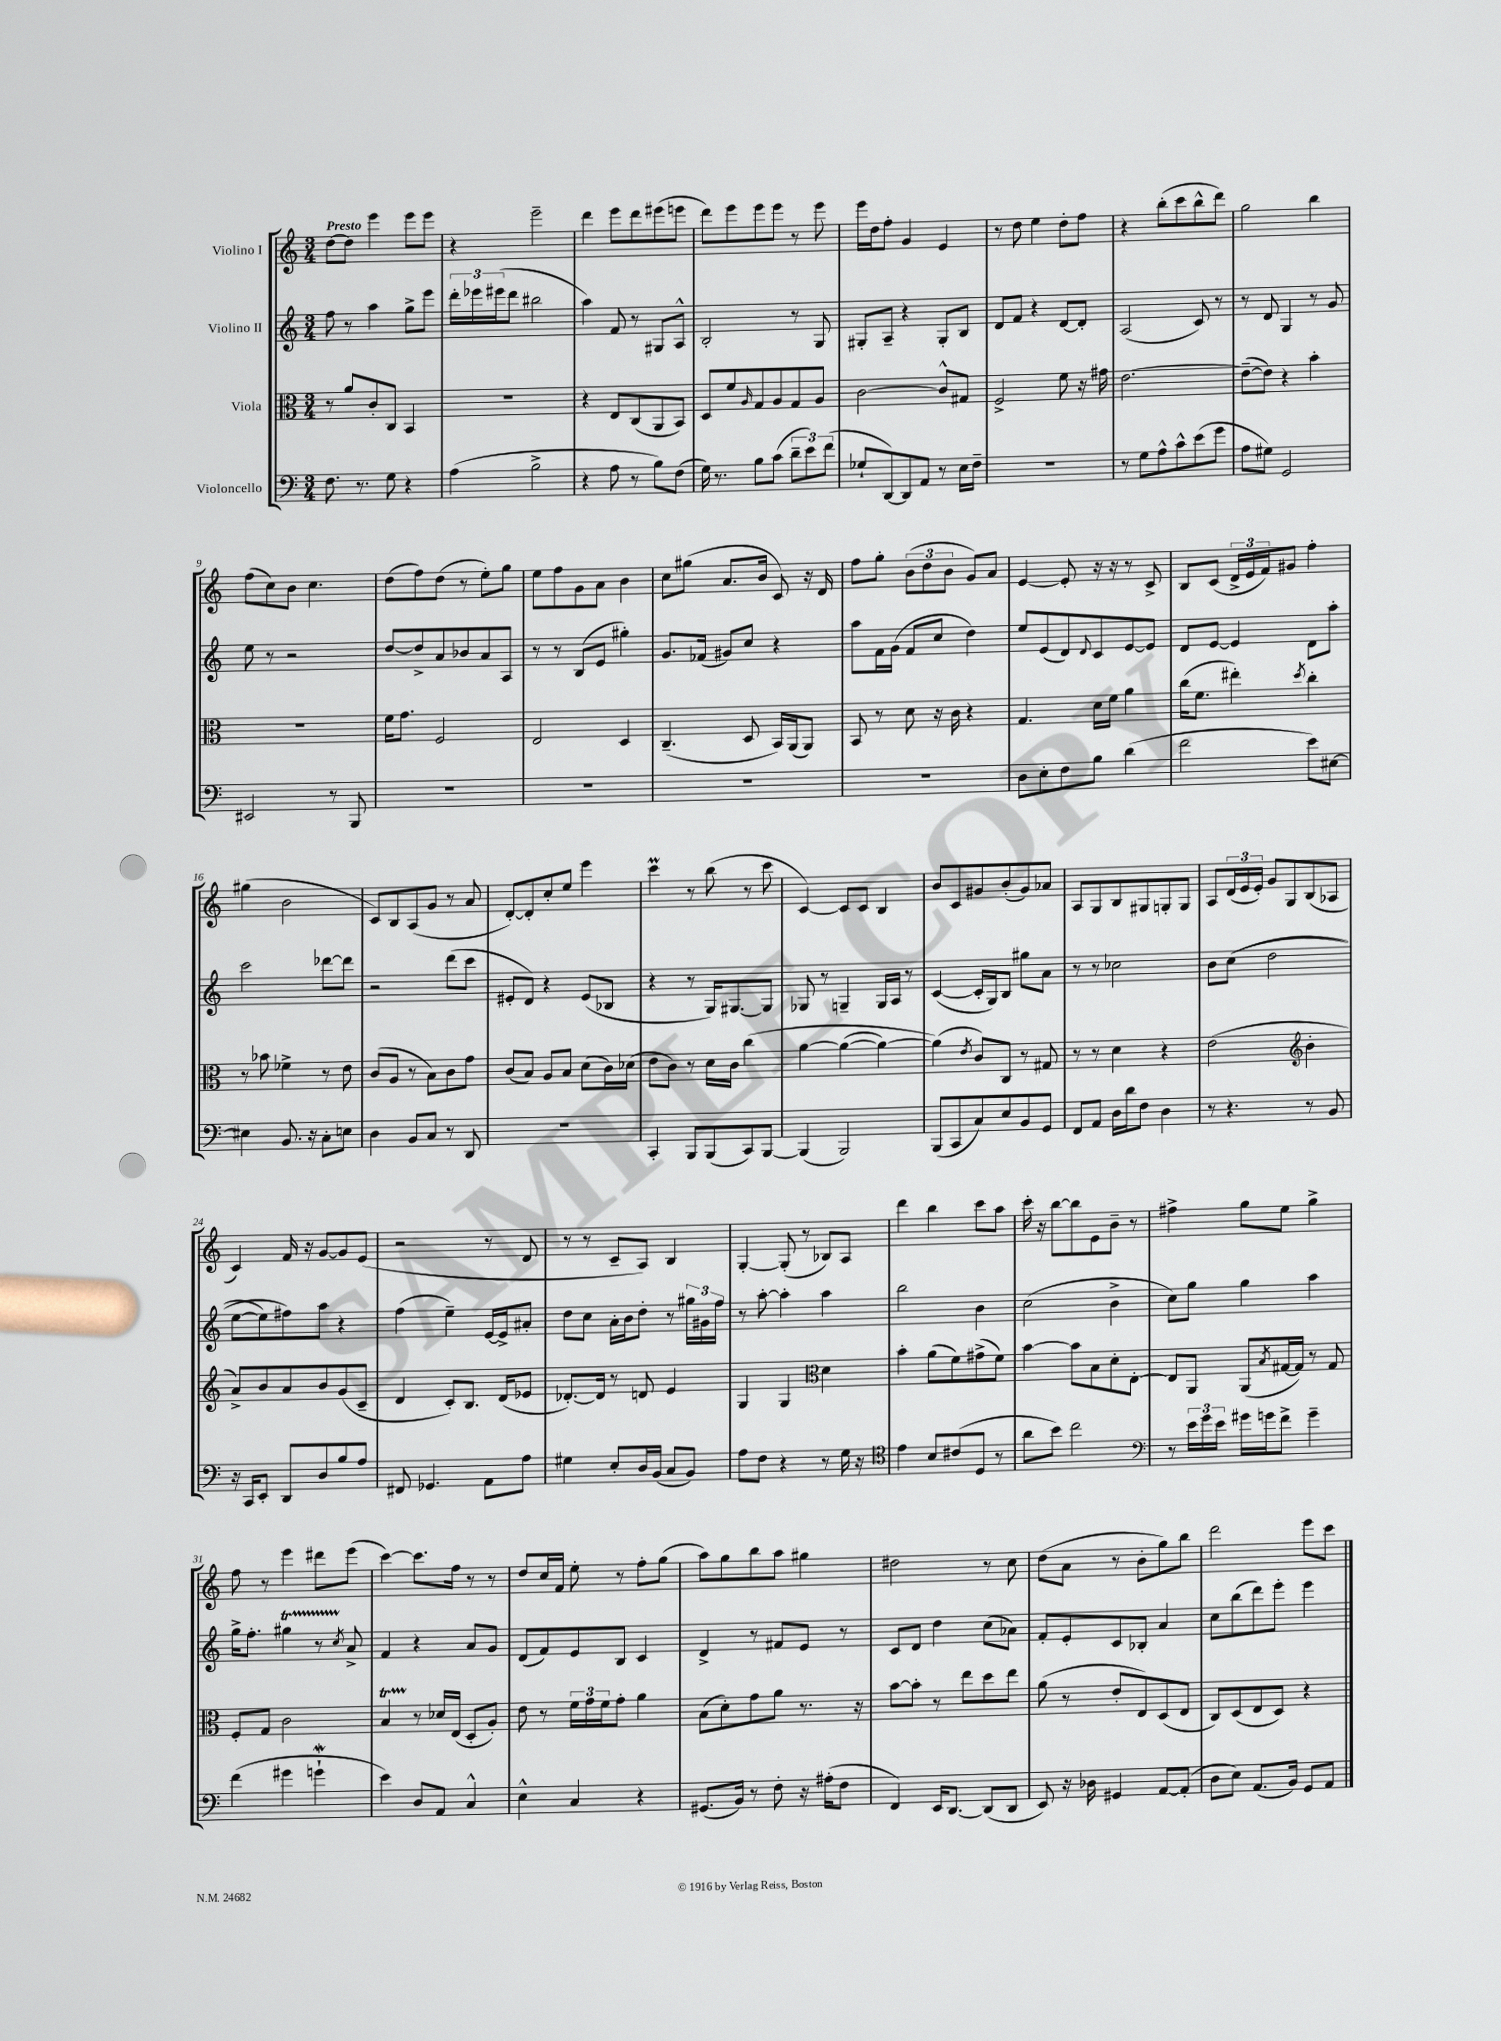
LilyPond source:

<<
\new StaffGroup <<
\new Staff = "s0" \with { instrumentName = "Violino I" } {
    \clef treble \key c \major \numericTimeSignature \time 3/4 \tempo "Presto"
    d''8~ d''8 e'''4 e'''8 e'''8 |
    r4 e'''2-- |
    d'''4 e'''8 d'''8 eis'''8( e'''8 |
    d'''8) e'''8 e'''8 e'''8 r8 e'''8 |
    e'''16 d''16 f''8-. g'4 e'4 |
    r8 d''8 e''4 d''8-. f''8 |
    r4 b''8-.( c'''8 b''8-^ d'''8) |
    g''2 b''4 |
    f''8( c''8) b'8 c''4. |
    d''8( f''8) d''8( r8 e''8-.) g''8 |
    e''8 f''8 g'8 a'8 b'4 |
    c''8 gis''8( a'8. b'16 c'8) r16 d'16 |
    f''8 g''8-. \tuplet 3/2 { b'8( d''8 b'8 } g'8) a'8 |
    e'4~ e'8-. r16 r16 r8 c'8-> |
    b8 c'8( \tuplet 3/2 { d'16-> e'16 f'16) } gis'8 f''4-. |
    gis''4( b'2 |
    c'8) b8 a8( g'8 r8 a'8 |
    d'8~-.) d'8-. c''8-. e''8 e'''4 |
    c'''4\prall r8 b''8( r8 c'''8 |
    c'4~) c'8 c'8 b4 |
    b'8 c'8 gis'8 b'8-.( gis'8) aes'8 |
    a8 g8 b8 gis8 g8-. g8 |
    a8 \tuplet 3/2 { d'16( e'16 e'16-.) } g'8 g8 b8( aes8 |
    c'4) f'16 r16 g'8~ g'8 e'8( |
    r2 r8 d'8 |
    r8 r8 c'8-- a8) b4 |
    g4~-. g8-.( r8 bes8) a8 |
    d'''4 b''4 c'''8 a''8 |
    c'''16-. r16 b''8~ b''8 e'8 b'8-- r8 |
    fis''4-> g''8 e''8 g''4-> |
    f''8 r8 e'''4 dis'''8 e'''8( |
    c'''4~) c'''8. f''16 r8 r8 |
    d''8 c''16 f'16 e''8-. r8 f''8-. g''8( |
    a''8) g''8 b''8 a''8 gis''4 |
    dis''2 r8 c''8 |
    d''8( a'8 r8 b'8-. g''8) b''8 |
    d'''2 e'''8 c'''8 \bar "|." |
}
\new Staff = "s1" \with { instrumentName = "Violino II" } {
    \clef treble \key c \major \numericTimeSignature \time 3/4
    f''8 r8 a''4 g''8-> e'''8 |
    \tuplet 3/2 { d'''16-. ees'''16 eis'''16( } d'''8 bis''2 |
    a''4) f'8 r8 gis8 a8-^ |
    b2-. r8 g8 |
    gis8-. a8-- r4 gis8-. b8 |
    d'8 f'8 r4 d'8~ d'8-. |
    a2( c'8) r8 |
    r8 d'8 g4 r8 g'8 |
    e''8 r8 r2 |
    d''8~ d''8-> a'8 bes'8 a'8 a8 |
    r8 r8 b8( e'8 gis''4-.) |
    g'8. fes'16( gis'8) c''8 r4 |
    a''8 f'16 g'16( f'8 c''8 d''4) |
    e''8 e'8( d'8) \appoggiatura { d'8 } c'8 e'8~ e'8 |
    d'8 e'8~ e'4 d'8 a''8-. |
    c'''2 des'''8~ des'''8 |
    r2 d'''8( c'''8 |
    eis'8-. d'8) r4 eis'8( bes8 |
    r4 r8 g16) gis8.~ gis8 |
    ges8 r8 g4-- g16 a16 r8 |
    c'4~( c'16-. g16) b8 gis''8 a'8 |
    r8 r8 ces''2 |
    b'8 c''8(\( d''2 |
    e''8~ e''8) fis''8\) a''8 r4 |
    f''4( e''4--) e'16~ e'16-> ais'8-. |
    d''8 c''8 a'16-. b'16 d''8-. r8 \tuplet 3/2 { gis''16 gis'16 f''16 } |
    r8 a''8~-. a''4-. a''4 |
    b''2 b'4 |
    c''2( b'4-> |
    c''8) g''8 g''4 a''4 |
    g''16-> f''8.-. gis''4\startTrillSpan r8 \acciaccatura { c''8 } a'8->\stopTrillSpan |
    f'4 r4 a'8 g'8 |
    d'8( f'8) e'8 b8 c'4 |
    d'4-> r8 fis'8 e'8 r8 |
    c'8 d'8 d''4 c''8( aes'8) |
    f'8-. e'8-. c'8 bes8-. a'4 |
    c''8 b''8( d'''8) e'''8-. e'''4 \bar "|." |
}
\new Staff = "s2" \with { instrumentName = "Viola" } {
    \clef alto \key c \major \numericTimeSignature \time 3/4
    r8 a'8 c'8-. c8 b,4 |
    R2. |
    r4 e8 c8( a,8 b,8) |
    d8 f'8 \grace { a16 } g8 a8 g8 a8 |
    c'2~ c'8-^ gis8 |
    f2-> f'8 r16 gis'16 |
    e'2.~ |
    e'8~--( e'8) r4 b'4-. |
    R2. |
    f'16 g'8. f2 |
    e2 d4 |
    c4.--( d8 b,16) a,16( a,8) |
    b,8 r8 d'8 r16 c'16 r4 |
    g4. d'16 f'16 a'4 |
    c''16( f'8. eis''4-.) \acciaccatura { d''8 } c''4-. |
    r8 bes'8 fes'4-> r8 e'8 |
    c'8( a8 r8 b8) c'8 g'8 |
    c'8( b8) a8 b8 d'8( c'16) des'16( |
    e'8 c'8) r8 d'16 c'16 c''4\( |
    a'4~ a'4~( a'4~) |
    a'4(\) \acciaccatura { e'8 } c'8) c8 r8 gis8 |
    r8 r8 d'4 r4 |
    e'2( \clef treble b'4-. |
    a'8->) b'8 a'8 b'8 g'8( c'8-- |
    d'4 c'8-.) b8. d'16( ees'8 |
    des'8.~-.) des'16 r8 d'8 e'4 |
    g4 g4 \clef alto d'4 |
    b'4-. a'8( f'8) gis'8->( f'8) |
    b'4~ b'8 b8 d'8-. e8~-. |
    e8 a,8 a,8( \acciaccatura { b8 } gis16~ gis16) r8 gis8 |
    f8-. g8 c'2 |
    b4\startTrillSpan r8\stopTrillSpan des'16 e16( d8-. a8-.) |
    e'8 r8 \tuplet 3/2 { f'16 g'16 f'16 } g'8-. a'4 |
    b8( d'8-.) g'8 a'8 r8. r16 |
    b'8~ b'8-. r8 e''8 d''8 e''8 |
    a'8( r8 e'8-. e8) d8( e8 |
    c8) d8( e8 d8) r4 \bar "|." |
}
\new Staff = "s3" \with { instrumentName = "Violoncello" } {
    \clef bass \key c \major \numericTimeSignature \time 3/4
    f8. r8. g8 r4 |
    a4( b2-> |
    r4 a8 r8 b8) f8( |
    g16) r8. b8 c'8( \tuplet 3/2 { d'8-- e'8) f'8( } |
    ges8-! d,8~) d,8 a,8 r8 e16 f16-- |
    R2. |
    r8 g8 a8-^ c'8-^ e'8( g'8 |
    a8 gis8) g,2 |
    eis,2 r8 b,,8 |
    R2. |
    R2. |
    R2. |
    R2. |
    d8 e8-. f8 b8 d'4( |
    f'2 e'8) eis8~ |
    eis4 b,8. r16 c8-. e8 |
    d4 b,8 c8 r8 d,8 |
    R2. |
    c,4-. b,,8 b,,8( c,8) b,,8~ |
    b,,4( b,,2) |
    b,,8( c,8 c8) e8 b,8 g,8 |
    f,8 a,8 d16 d'16 f8 d4 |
    r8 r4. r8 b,8 |
    r16 c,16 e,8-. d,8 d8 b8 a8 |
    fis,8 ges,4. a,8 a8 |
    gis4 e8-. d16 b,16( c8 b,8) |
    a8 f8 r4 r8 g16 r16 |
    \clef tenor e'4 b8 cis'8( d8 r8 |
    a'8 b'8) c''2 |
    \clef bass r8 \tuplet 3/2 { e'16 g'16 e'16 } gis'16 g'16 f'8-> g'4-- |
    f'4( gis'4 g'4-!\mordent |
    e'4) d8 a,8 c4-^ |
    e4-^ c4 r4 |
    gis,8.( b,16) r8 f8-. r16 ais16-.( f8 |
    f,4) e,16 d,8.~ d,8( d,8 |
    e,8) r16 des16 gis,4 a,8~ a,8-.( |
    d8 e8) a,8.( b,16) g,8 a,8 \bar "|." |
}
>>
>>
